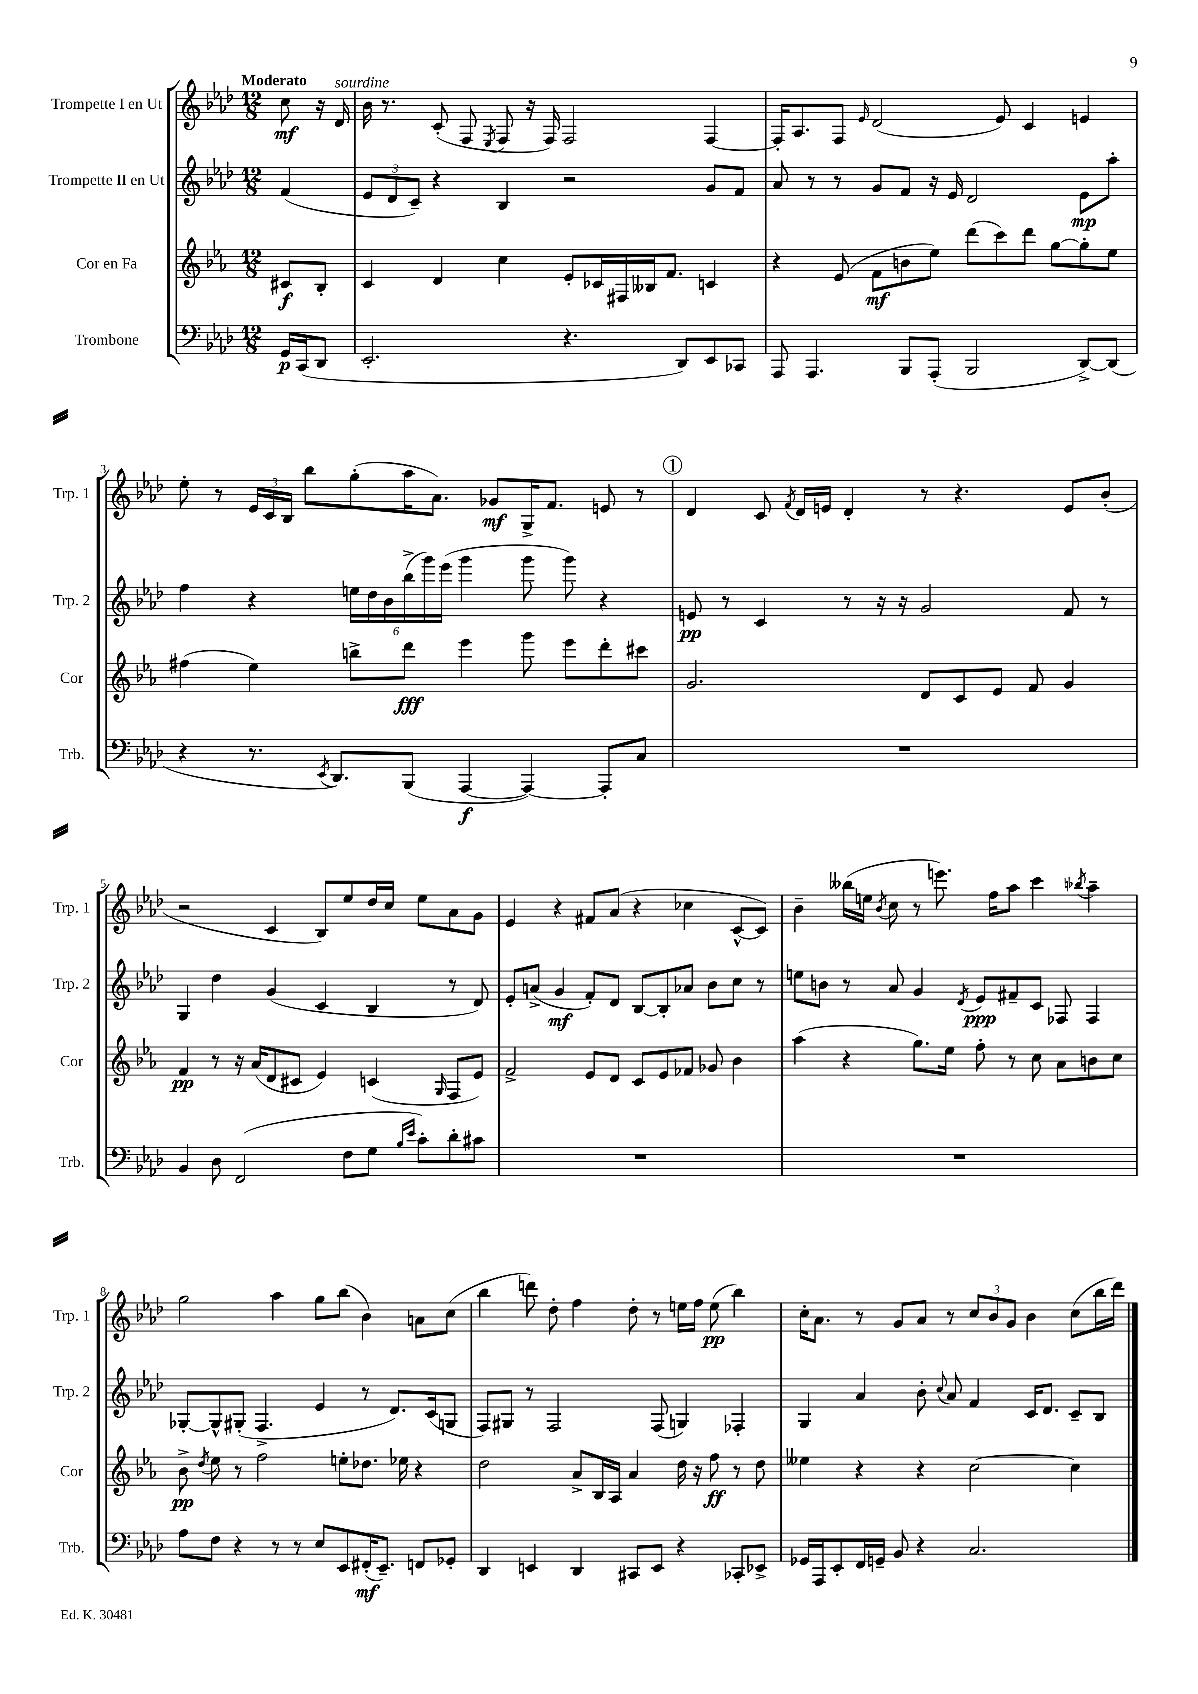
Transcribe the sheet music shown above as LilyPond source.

<<
\new StaffGroup <<
\new Staff = "s0" \with { instrumentName = "Trompette I en Ut" shortInstrumentName = "Trp. 1" } {
    \clef treble \key aes \major \numericTimeSignature \time 12/8 \partial 4 \tempo "Moderato"
    \autoBeamOff c''8\mf r16 des'16^\markup { \italic "sourdine" } |
    bes'16 r8. c'8-.( f8 \acciaccatura { ees8 } f8 r16 f16) f2 f4~ |
    f16[-. aes8. f8] \grace { ees'16 } des'2( ees'8) c'4 e'4 |
    ees''8-. r8 \tuplet 3/2 { ees'16[ c'16 bes16] } bes''8[ g''8-.( aes''16 aes'8.]) ges'8[\mf g16-> f'8.] e'8 r8 |
    \mark \markup { \circle "1" } des'4 c'8 \acciaccatura { f'8 } des'16[ e'16] des'4-. r8 r4. e'8[ bes'8]-.( |
    r2 c'4 bes8[) ees''8 des''16 c''16] ees''8[ aes'8 g'8] |
    ees'4 r4 fis'8[ aes'8]( r4 ces''4 c'8[~-^ c'8]) |
    bes'4-- beses''16[( e''16] \acciaccatura { bes'8 } c''8 r8 e'''8.) f''16[ aes''8] c'''4 \acciaccatura { bes''8 } aes''4-- |
    g''2 aes''4 g''8[ bes''8]( bes'4) a'8[ c''8]( |
    bes''4 d'''8) des''8-. f''4 des''8-. r8 e''16[ f''16] e''8\pp( bes''4) |
    c''16[-. aes'8.] r8 g'8[ aes'8] r8 \tuplet 3/2 { c''8[ bes'8 g'8] } bes'4 c''8[( bes''16 des'''16]) \bar "|." |
}
\new Staff = "s1" \with { instrumentName = "Trompette II en Ut" shortInstrumentName = "Trp. 2" } {
    \clef treble \key aes \major \numericTimeSignature \time 12/8 \partial 4
    \autoBeamOff f'4( |
    \tuplet 3/2 { ees'8[ des'8 c'8]--) } r4 bes4 r2 g'8[ f'8] |
    aes'8 r8 r8 g'8[ f'8] r16 ees'16 des'2 ees'8[\mp aes''8]-. |
    f''4 r4 \tuplet 6/4 { e''16[ des''16 bes'16 bes''16->( g'''16) ees'''16]( } g'''4 g'''8 g'''8) r4 |
    \mark \markup { \circle "1" } e'8\pp r8 c'4 r8 r16 r16 g'2 f'8 r8 |
    g4 des''4 g'4( c'4 bes4 r8 des'8) |
    ees'8[-. a'8]->( g'4\mf f'8[-.) des'8] bes8[~ bes8-. aes'8] bes'8[ c''8] r8 |
    e''8[ b'8] r8 aes'8 g'4 \acciaccatura { des'8 } ees'8[\ppp fis'8-- c'8] fes8 fes4 |
    ges8[~-. ges8-^ gis8]-.( f4.-> ees'4 r8 des'8.[) c'16( g8] |
    f8[) gis8] r8 f2 f8( g4) fes4-. |
    g4 aes'4 bes'8-. \appoggiatura { c''8 } aes'8 f'4 c'16[ des'8.] c'8[-- bes8] \bar "|." |
}
\new Staff = "s2" \with { instrumentName = "Cor en Fa" shortInstrumentName = "Cor" } {
    \clef treble \key ees \major \numericTimeSignature \time 12/8 \partial 4
    \autoBeamOff cis'8[\f bes8]-. |
    c'4 d'4 c''4 ees'8[-. ces'16 fis16 beses16 f'8.] c'4 |
    r4 ees'8( f'8[\mf b'8 ees''8]) d'''8[( c'''8) d'''8] g''8[~ g''8-. ees''8] |
    fis''4( ees''4) b''8[-> d'''8]\fff ees'''4 g'''8 ees'''8[ d'''8-. cis'''8] |
    \mark \markup { \circle "1" } g'2. d'8[ c'8 ees'8] f'8 g'4 |
    f'4\pp r8 r16 aes'16[( d'8 cis'8] ees'4) c'4( \grace { g16 } f8[ ees'8]) |
    f'2-> ees'8[ d'8] c'8[ ees'8 fes'8] ges'8 bes'4 |
    aes''4( r4 g''8.[) ees''16] f''8-. r8 c''8 aes'8[ b'8 c''8] |
    bes'8->\pp \acciaccatura { d''8 } ees''8 r8 f''2 e''8[-. des''8.] ees''16 r4 |
    d''2 aes'8[-> bes16 aes16] aes'4 d''16 r16 f''8\ff r8 d''8 |
    eeses''4 r4 r4 c''2~ c''4 \bar "|." |
}
\new Staff = "s3" \with { instrumentName = "Trombone" shortInstrumentName = "Trb." } {
    \clef bass \key aes \major \numericTimeSignature \time 12/8 \partial 4
    \autoBeamOff g,16[\p c,16( des,8] |
    ees,2.-. r4. des,8[) ees,8 ces,8] |
    aes,,8 aes,,4. bes,,8[ aes,,8]-.( bes,,2 des,8[~->) des,8]( |
    r4 r8. \acciaccatura { ees,8 } des,8.[) bes,,8]( aes,,4~\f aes,,4~) aes,,8[-. c8] |
    \mark \markup { \circle "1" } R1. |
    bes,4 des8 f,2( f8[ g8] \grace { bes16[ ees'16] } c'8[-.) des'8-. cis'8] |
    R1. |
    R1. |
    aes8[ f8] r4 r8 r8 ees8[ ees,8 fis,16-.\mf( ees,8.]--) f,8[ ges,8]-. |
    des,4 e,4 des,4 cis,8[ e,8] r4 ces,8[-. ees,8]-> |
    ges,16[ aes,,16 ees,8-. f,16 g,16]-- bes,8 r4 c2. \bar "|." |
}
>>
>>
